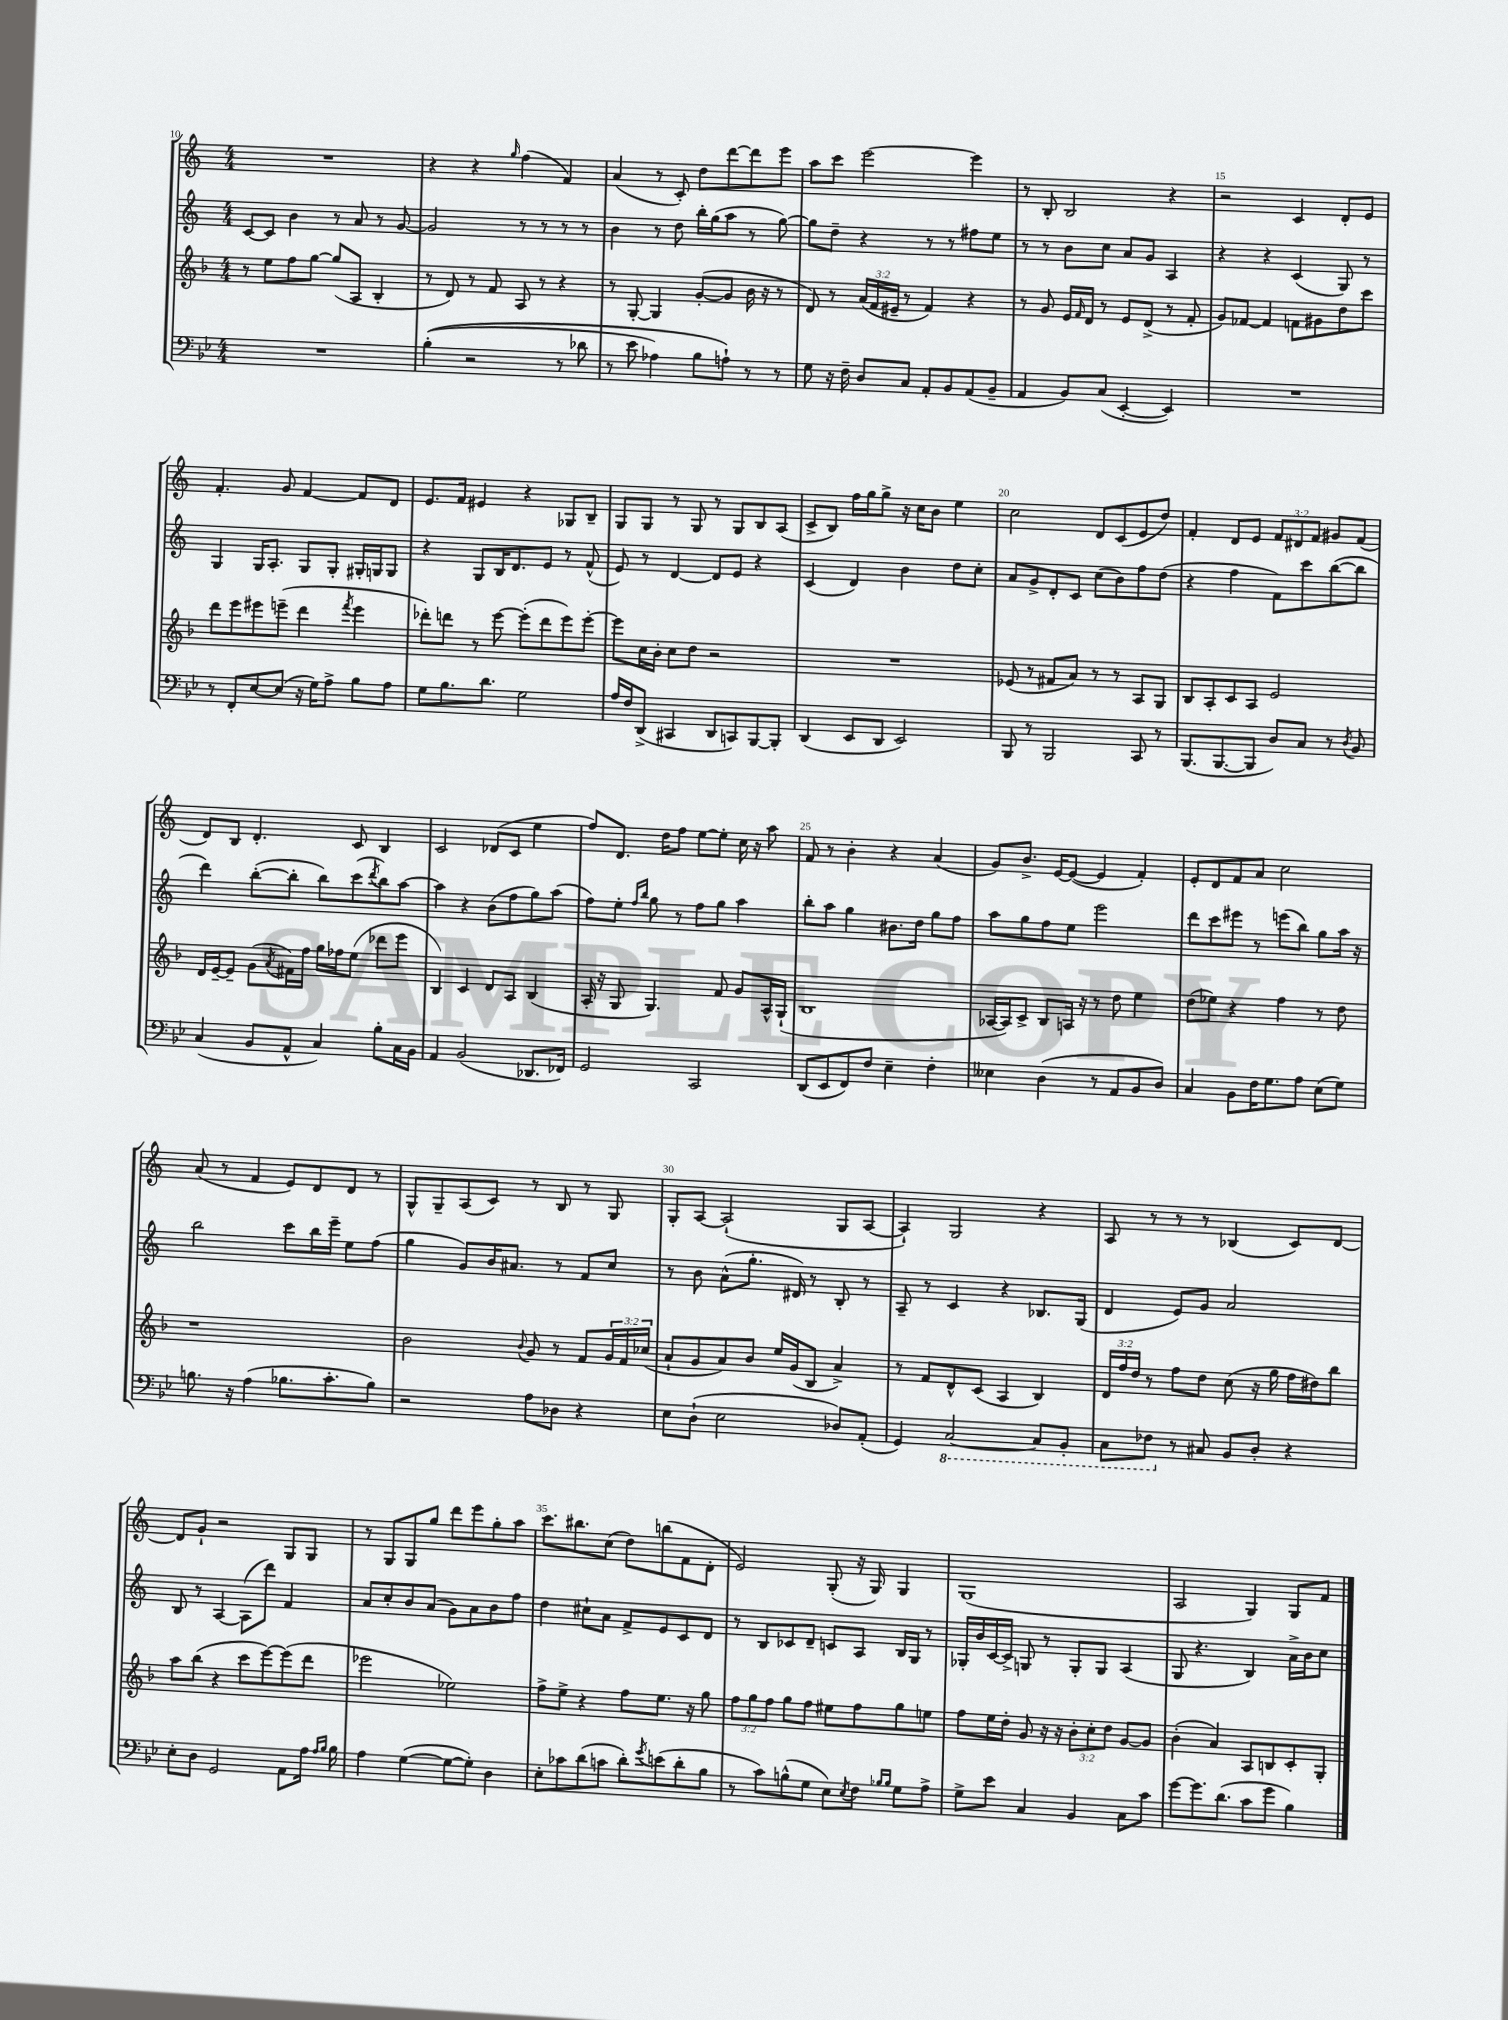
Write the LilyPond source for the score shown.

<<
\new StaffGroup <<
\new Staff = "s0" {
    \clef treble \key c \major \numericTimeSignature \time 4/4 \override Staff.TupletNumber.text = #tuplet-number::calc-fraction-text
    R1 |
    r4 r4 \grace { g''16 } f''4( f'4) |
    a'4( r8 c'8-.) d''8 d'''8~ d'''8 e'''8 |
    a''8 c'''8 e'''2~ e'''4 |
    r8 b8-. b2 r4 |
    r2 c'4 d'8-. e'8 |
    f'4.-. g'8 f'4~ f'8 d'8 |
    e'8. f'16 eis'4 r4 ges8 b8-- |
    g8 g8 r8 g8 r8 g8 b8 a8( |
    c'8-> b8) f''16 g''16 g''8-> r16 c''16 b'8 e''4 |
    c''2 d'8 c'8( e'8 d''8) |
    f'4-. d'8 e'8 \tuplet 3/2 { f'8 dis'8 f'8 } gis'8 f'8( |
    d'8) b8 d'4.-. c'8 b4 |
    c'2 des'8( c'8 e''4 |
    f''8) d'8. d''16 f''8 e''8~ e''8-. c''16 r16 a''8 |
    f'8 r8 b'4-. r4 a'4( |
    g'8) b'8.-> e'16~ e'8~( e'4 f'4-.) |
    e'8-. d'8 f'8 a'8 c''2 |
    a'8( r8 f'4 e'8) d'8 d'8 r8 |
    g8-^ g8-- a8( c'8) r8 b8 r8 g8 |
    g8-. a8~ a2-!( g8 a8~ |
    a4-!) g2 r4 |
    a8 r8 r8 r8 bes4( c'8) d'8~ |
    d'8 g'8-! r2 g8 g8 |
    r8 g8 g8 g''8 d'''8 e'''8 g''8-. a''8 |
    c'''8. bis''8. c''8( d''8) b''8( f'8 d'8-. |
    e'2) g8-.( r16 g16) g4 |
    g1( |
    a2 g4) g8 f'8 \bar "|." |
}
\new Staff = "s1" {
    \clef treble \key c \major \numericTimeSignature \time 4/4
    c'8~ c'8 b'4 r8 a'8 r8 g'8~ |
    g'2 r8 r8 r8 r8 |
    b'4 r8 d''8 b''16-. g''16( a''8 r8 g''8~) |
    g''8 d''8-- r4 r8 r8 fis''8 e''8 |
    r8 r8 b'8 c''8 a'8 g'8 a4 |
    r4 r4 c'4( g8) r8 |
    g4 g16 a8.-. g8 g8-. gis16-. g16 g8 |
    r4 g8 b16 d'8. e'8 r8 f'8-^( |
    e'8) r8 d'4~ d'8 e'8 r4 |
    c'4( d'4) b'4 d''8 c''8-. |
    a'8 g'8-> d'8-. c'8 c''8( b'8) f''8 d''8( |
    r4 f''4 f'8) c'''8 b''8~( b''8 |
    d'''4) b''8~-.( b''8-. b''8) c'''8( \acciaccatura { d'''8 } b''8) a''8~ |
    a''4 r4 b'8( f''8 g''8) a''8( |
    f''8) e''8-. \grace { f''16 b''16 } g''8 r8 f''8 g''8 a''4 |
    b''8-. a''8 g''4 bis'8. d''16 g''8 f''8 |
    a''8 g''8 f''8 e''8 e'''2 |
    d'''8 c'''8 eis'''8 r8 e'''8( b''8) g''8 a''16 r16 |
    b''2 c'''8 b''16 e'''16-- e''8 f''8( |
    g''4 g'8) b'16 ais'8. r8 f'8 c''8 |
    r8 b'8 a'8-^( g''8.-. dis'16) r8 b8-. r8 |
    a8-- r8 c'4 r4 bes8. g16( |
    d'4 e'8) g'8 a'2 |
    b8 r8 a4~ a8( d'''8) f'4 |
    a'8 c''8-. b'8 a'8( g'8) a'8 b'8 f''8 |
    d''4 cis''8-! a'8 f'8-> e'8 c'8 d'8 |
    r8 b8 ces'8 d'8-- c'8 a8 b16 g16 r8 |
    ges16-. b'16 c'16~ c'16-> g8 r8 g8-. g8 a4( |
    g8 r4. b4) a'16-> b'16 c''8 \bar "|." |
}
\new Staff = "s2" {
    \clef treble \key f \major \numericTimeSignature \time 4/4 \override Staff.TupletNumber.text = #tuplet-number::calc-fraction-text
    r8 e''8 f''8 g''8~ g''8( a8 bes4-. |
    r8 d'8) r8 f'8 a8 r8 r4 |
    r8 g8~-. g4 g'8~-.( g'8 bes'16 r16 r8 |
    d'8) r8 \tuplet 3/2 { a'16( f'16 eis'16-- } r8 f'4) r4 |
    r8 g'8 e'16 \grace { f'16 } d'16 r8 e'8 d'8->( r8 f'8-. |
    g'8) fes'8~ fes'4 f'8 gis'8 d''8 c'''8 |
    d'''8 e'''8 eis'''8 e'''8--( d'''4 \acciaccatura { f'''8 } e'''4 |
    des'''8-.) d'''8 r8 e'''8~ e'''8-.( d'''8 e'''8) e'''8~-. |
    e'''8 c''16 bes'16-. c''8 d''8 r2 |
    R1 |
    ees'8( r8 fis'8 a'8) r8 r8 a8 g8 |
    bes8 a8-. c'8 a8 e'2 |
    d'16 e'16~-- e'8-- g'8( \acciaccatura { a'8 } fis'16) f''16 g''16 fes''16 e''8( des'''8 e'''8 |
    bes4) c'4 d'8 a8 bes4( |
    a16-. r16 g8 g4.) f'8 g'8 a16-^ g16-!( |
    bes1 |
    aes16~ aes16) c'8-> bes8 a16 r16 r8 d''8 e''4 |
    d''8( ees''8) r4 f''4 r8 d''8 |
    r1 |
    bes'2 \appoggiatura { bes'8 } g'8 r8 f'8 \tuplet 3/2 { g'16 f'16 ces''16( } |
    a'8-! g'8 a'8) bes'8 e''16 g'16( bes8 a'4->) |
    r8 f'8 d'8-^ c'8( a4 bes4) |
    \tuplet 3/2 { d'16 f''16 d''16 } r8 f''8 d''8 c''8( r16 g''16 f''16 dis''16) bes''8 |
    a''8 bes''8( r4 c'''8 e'''8~) e'''8( d'''8 |
    ees'''2 ees''2) |
    f''8-> e''8-> r4 f''8 e''8. r16 g''8 |
    \tuplet 3/2 { f''8 g''8 f''8 } g''8 f''8 eis''8 f''8 g''8 e''8 |
    f''8 e''16 d''16-. g'8 r16 r16 \tuplet 3/2 { bes'8-. c''8-. d''8 } g'8~ g'8 |
    bes'4-.( a'4) a8 b8 c'8-. g8-. \bar "|." |
}
\new Staff = "s3" {
    \clef bass \key bes \major \numericTimeSignature \time 4/4
    R1 |
    bes4-.(\( r2 r8 des'8 |
    r8 ees'8 aes4) bes8 a8-!\) r8 r8 |
    g8 r16 f16-- d8 c8 a,8-. bes,8 a,8( bes,8-- |
    a,4 bes,8) c8( ees,4~-. ees,4) |
    R1 |
    r8 f,8-. ees8~ ees8( r16 g16) a8-> bes8 a8 |
    g8 bes8. d'8. g2 |
    a16 f16 d,8->( cis,4 d,8 c,8) bes,,8~ bes,,8-. |
    d,4( ees,8 d,8 ees,2) |
    bes,,8 r8 bes,,2 c,8 r8 |
    bes,,8.( bes,,8.~ bes,,8 d8) c8 r8 \acciaccatura { d8 } bes,8 |
    c4( bes,8 a,8-^ c4) bes8-. c16 bes,16 |
    a,4 bes,2( des,8. fes,16) |
    g,2 c,2 |
    d,8( ees,8 f,8) f8 ees4-- f4-. |
    eeses4 d4( r8 a,8 bes,8 d8) |
    c4 bes,8 f16 g8. a8 ees8( g8) |
    b8. r16 a4( bes8. c'8.-. bes8) |
    r2 a8 des8 r4 |
    ees8 d8-!( ees2 des8) a,8-.( |
    g,4) \ottava #-1 c,2~ c,8 bes,,8-. |
    c,8 fes,8 \ottava #0 r8 cis8 bes,8 d8-. r4 |
    ees8-. d8 g,2 a,8 a16 \grace { a16 bes16 } bes16 |
    a4 g4~( g8~ g8-.) d4 |
    ees8-. ces'8 d'8( c'8 d'8-.) \acciaccatura { g'8 } e'8( d'8-. bes8 |
    r8 c'8) b8-^( g8 ees8) \acciaccatura { ees8 } f8 \grace { bes16 bes16 } g8 a8-> |
    g8-> ees'8 c4 bes,4 c8 c'8 |
    g'8~ g'8. d'8.( c'8 g'8 bes4) \bar "|." |
}
>>
>>
\layout { \context { \Score currentBarNumber = #10 \override BarNumber.break-visibility = ##(#f #t #t) barNumberVisibility = #(every-nth-bar-number-visible 5) } }
